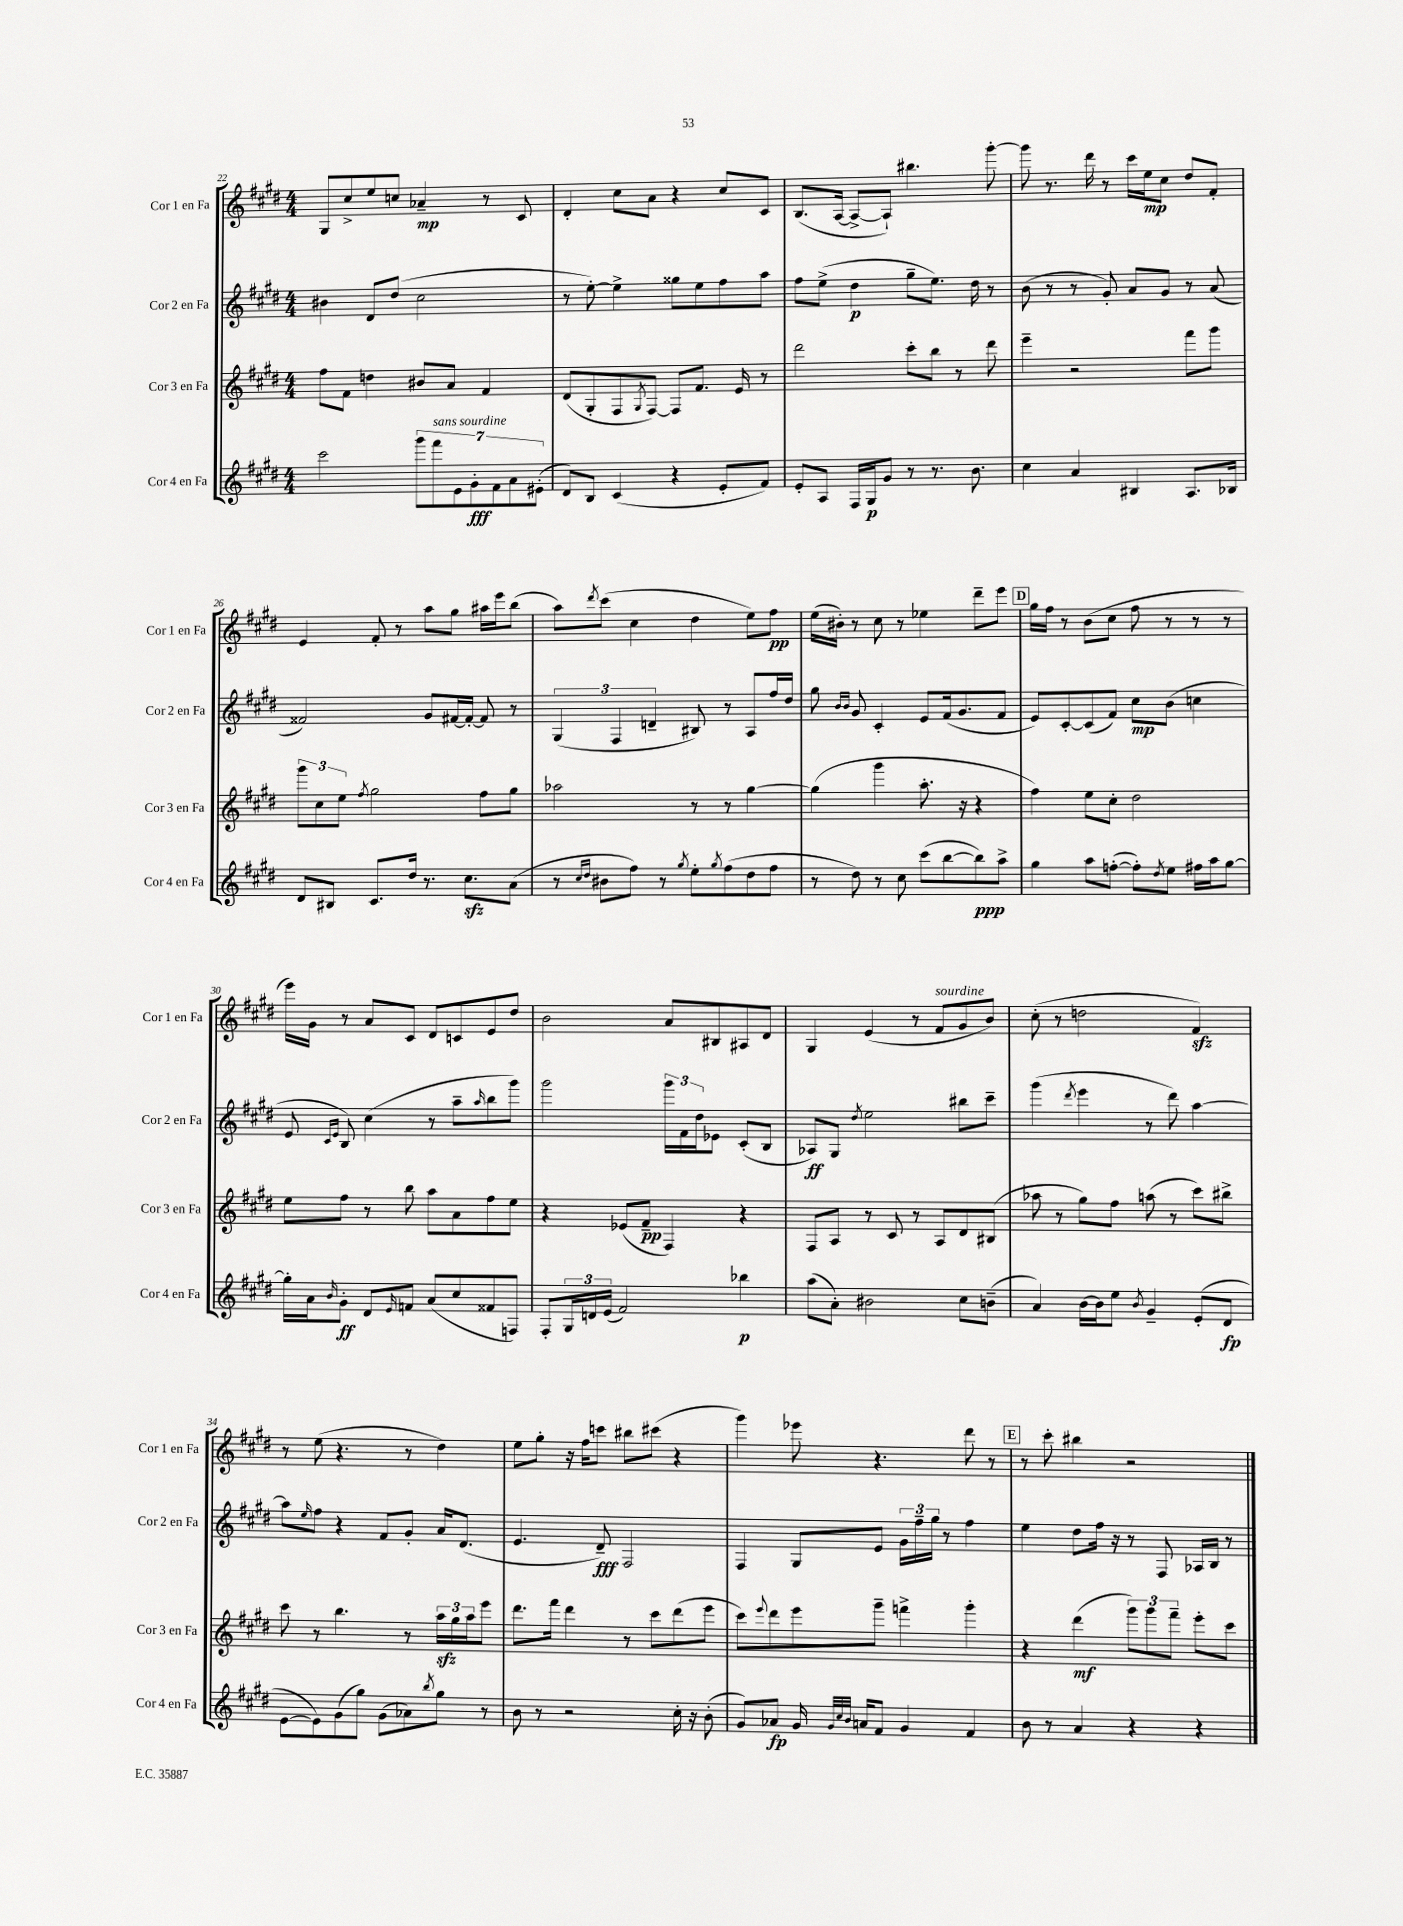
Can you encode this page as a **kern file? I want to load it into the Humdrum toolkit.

**kern	**kern	**kern	**kern
*staff4	*staff3	*staff2	*staff1
*clefG2	*clefG2	*clefG2	*clefG2
*k[f#c#g#d#]	*k[f#c#g#d#]	*k[f#c#g#d#]	*k[f#c#g#d#]
*M4/4	*M4/4	*M4/4	*M4/4
2ccc#	8ff#	4b#	8G#
.	8f#	.	8cc#^
.	4dd	8d#	8ee
.	.	(8dd#	8cc
14ggg#	8b#	2cc#	4a-~
14fff#	.	.	.
.	8a	.	.
14e	.	.	.
14g#'	.	.	.
.	4f#	.	8r
14f#	.	.	.
14a	.	.	.
.	.	.	8c#
(14e#'	.	.	.
=	=	=	=
8d#)	(8d#	8r	4d#'
8B	8G#'	[8ee')	.
(4c#	8F#	4ee^]	8cc#
.	8qG#	.	.
.	[8F#)	.	8a
4r	8F#]	8gg##	4r
.	8.f#	8ee	.
8e'	.	8ff#	8cc#
.	16e	.	.
8f#)	8r	8aa	8c#
=	=	=	=
8e'	2ddd#	8ff#	(8.B
8A	.	(8ee^	.
.	.	.	[16A
16F#	.	4dd#	8A^_
16G#	.	.	.
8g#	.	.	8A`])
8r	8ccc#'	8gg#~	4.bb#
8.r	8bb	8.ee)	.
.	8r	.	.
8.b	.	16dd#	.
.	8ddd#	8r	[8ggg#'
=	=	=	=
4cc#	4eee~	(8b	8ggg#]
.	.	8r	8.r
4a	2r	8r	.
.	.	.	16ddd#
.	.	8g#')	8r
4B#	.	8a	16ccc#
.	.	.	16ee
.	.	8g#	8cc#
8.A	8fff#	8r	8dd#
.	8ggg#	(8a	8f#'
16B-	.	.	.
=	=	=	=
8d#	12ggg#	2f##)	4e
.	12cc#	.	.
8B#	.	.	.
.	12ee	.	.
.	8qff#	.	.
8.c#	2gg#	.	8f#'
.	.	.	8r
16dd#	.	.	.
8.r	.	8g#	8aa
.	.	[16f#	8gg#
8.cc#	.	16f#'_	.
.	8ff#	8f#]	16aa#
.	.	.	16eee
(8a	8gg#	8r	(8bb
=	=	=	=
8r	2aa-	(6G#	8aa)
16qqcc#	.	.	.
16qqdd#	.	.	8qddd#
8b#	.	.	(8ccc#
.	.	6F#	.
8ff#)	.	.	4cc#
.	.	6d~	.
8r	.	.	.
8qgg#	.	.	.
8ee'	8r	8B#)	4dd#
8qgg#	.	.	.
(8ff#	8r	8r	.
8dd#	[4gg#	8A	8ee)
8ff#	.	16ff#	8ff#
.	.	16dd#	.
=	=	=	=
8r	(4gg#]	8gg#	(16ee
.	.	.	16b#')
.	.	16qqb	.
.	.	16qqb	.
8dd#)	.	8g#	8r
8r	4ggg#	4c#'	8cc#
8cc#	.	.	8r
(8ccc#	8.aa'	8e	4ee-
[8bb	.	(16f#	.
.	16r	8.g#	.
8bb])	4r	.	8ddd#~
8aa^	.	8f#	8eee
=	=	=	=
4gg#	4ff#)	8e)	16gg#
.	.	.	16ff#
.	.	[8c#'	8r
8aa	8ee	(8c#]	(8b
([8ff'	8cc#'	8f#)	8cc#
8ff'])	2dd#	8cc#	8ff#
8qdd#	.	.	.
8ee	.	(8b	8r
16ff#	.	4cc	8r
16aa	.	.	.
[8gg#	.	.	8r
=	=	=	=
16gg#']	8ee	8e	16eee)
16a	.	.	16g#
.	.	16qqc#	.
16qqb	.	16qqe	.
8g#'	8ff#	8B)	8r
8d#	8r	(4cc#	8a
16qqe	.	.	.
8f	8bb	.	8c#
(8a	8aa	8r	8d#
8cc#	8a	8aa~	8c
.	.	16qqaa	.
8f##	8ff#	8bb	8e
8F)	8ee	8ggg#)	8dd#
=	=	=	=
8F#'	4r	2ggg#	2b
24G#	.	.	.
24d	.	.	.
(24e	.	.	.
2f#)	(8e-	.	.
.	8f#~	.	.
.	4F#)	24ggg#	8a
.	.	24f#	.
.	.	24dd#	.
.	.	8e-	8B#
4bb-	4r	(8c#'	8A#
.	.	8B	8d#
=	=	=	=
(8aa	8F#	8A-)	4G#
8a')	8A	8G#	.
.	.	8qdd#	.
2b#	8r	2ee	(4e
.	8c#	.	.
.	8r	.	8r
.	8A	.	8f#
8cc#	8d#	8bb#	8g#
(8b~	(8B#	8ccc#~	8b)
=	=	=	=
4a)	8aa-	(4ggg#	(8cc#'
.	8r	.	8r
.	.	8qddd#	.
[16b	8gg#)	4eee	2dd
16b]	.	.	.
8ee	8ff#	.	.
8qb	.	.	.
4g#~	(8aa	8r	.
.	8r	8ddd#)	.
(8e'	8ccc#)	[4aa	4f#)
8d#	8bb#^	.	.
=	=	=	=
[8e	8ccc#	8aa]	8r
.	.	16qqee	.
8e])	8r	8ff#	(8ee
(8g#	4.bb	4r	4.r
8gg#)	.	.	.
(8g#	.	8f#	.
8a-)	8r	8g#'	8r
8qbb	.	.	.
8gg#	24aa	16a	4dd#)
.	24gg#	.	.
.	.	(8.d#	.
.	24aa	.	.
8r	8eee	.	.
=	=	=	=
8b	8.ddd#	4.e	8ee
8r	.	.	8gg#'
.	16fff#	.	.
2r	4ddd#	.	16r
.	.	.	16ff#
.	.	8d#~)	8ccc
.	8r	2F#	8bb#
.	8ccc#	.	(8ccc#
16cc#'	(8ddd#	.	4r
16r	.	.	.
(8b'	8eee	.	.
=	=	=	=
8g#)	8ccc#)	4F#	4ggg#)
.	8qqeee	.	.
8a-	8ddd#	.	.
16g#	8eee	8G#	8eee-
32qqg#	.	.	.
32qqcc#	.	.	.
32qqb	.	.	.
16a	.	.	.
8f#	8ggg#~	8e	4.r
4g#	4fff^	24g#	.
.	.	24ff#~	.
.	.	24gg#	.
.	.	8r	.
4f#	4ggg#'	4ff#	8ddd#
.	.	.	8r
=	=	=	=
8b	4r	4ee	8r
8r	.	.	8ccc#'
4a	(4ddd#	8dd#	4bb#
.	.	16ff#	.
.	.	16r	.
4r	12ggg#)	8r	2r
.	12ggg#	.	.
.	.	8F#	.
.	12fff#~	.	.
4r	8eee'	16A-	.
.	.	16B	.
.	8ccc#	8r	.
==	==	==	==
*-	*-	*-	*-
